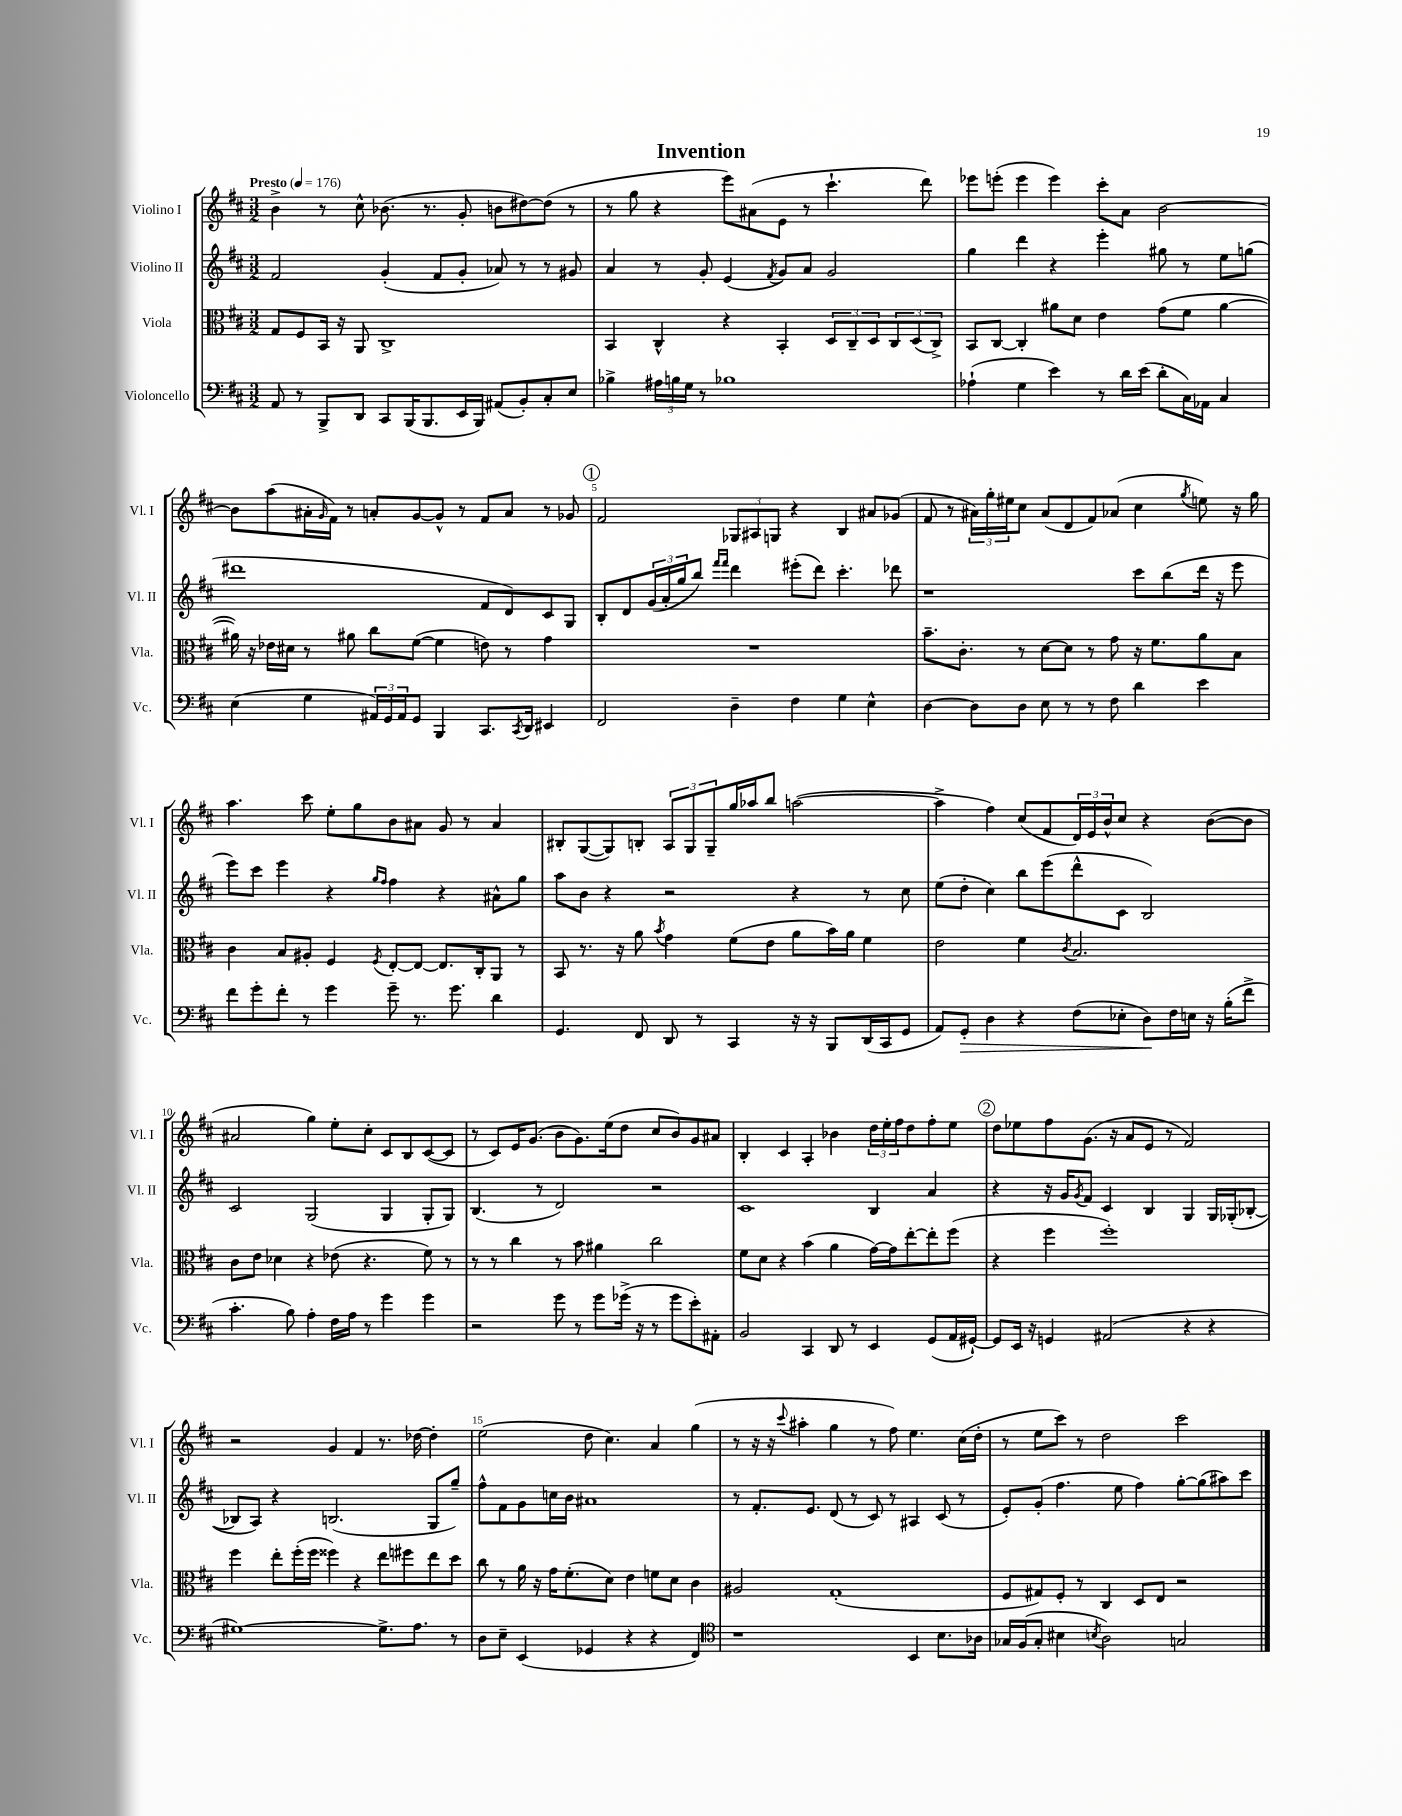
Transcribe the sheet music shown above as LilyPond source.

\header { title = "Invention" }
<<
\new StaffGroup <<
\new Staff = "s0" \with { instrumentName = "Violino I" shortInstrumentName = "Vl. I" } {
    \clef treble \key d \major \numericTimeSignature \time 3/2 \tempo "Presto" 4 = 176
    b'4-> r8 cis''8-^ bes'8.( r8. g'8-. b'8 dis''8~) dis''8( r8 |
    r8 g''8 r4 e'''8) ais'8( e'8 r8 cis'''4.-! d'''8) |
    ees'''8 e'''8-.( e'''4 e'''4) cis'''8-. a'8 b'2~ |
    b'8 a''8( ais'16-. \grace { g'16 } fis'16) r8 a'8-. g'8~ g'8-^ r8 fis'8 a'8 r8 ges'8 |
    \mark \markup { \circle "1" } fis'2 \tuplet 3/2 { ges8 ais8 g8 } r4 b4 ais'8 ges'8( |
    fis'8 r8 \tuplet 3/2 { ais'16) g''16-. eis''16 } cis''8 ais'8( d'8 fis'8) aes'8( cis''4 \acciaccatura { g''8 } e''8) r16 g''16 |
    a''4. cis'''8 e''8-. g''8 b'8 ais'8 g'8 r8 ais'4 |
    bis8-. g8~( g8) b8-. \tuplet 3/2 { a8 g8 g8-- } g''16 aes''16 b''8 a''2~( |
    a''4-> fis''4) cis''8( fis'8 \tuplet 3/2 { d'16) e'16 b'16-^ } cis''8 r4 b'8~( b'8 |
    ais'2 g''4) e''8-. cis''8-. cis'8 b8 cis'8~( cis'8 |
    r8 cis'8) e'16 g'8.( b'8 g'8.) e''16( d''8 cis''8 b'8) g'8 ais'8 |
    b4-. cis'4 a4-. bes'4 \tuplet 3/2 { d''16 e''16-. fis''16 } d''8 fis''8-. e''8 |
    \mark \markup { \circle "2" } d''8 ees''8 fis''8 g'8.( r16 a'8 e'8 r8 fis'2) |
    r2 g'4 fis'4 r8. des''16~ des''4-. |
    e''2( d''8 cis''4.) a'4 g''4( |
    r8 r16 r16 \appoggiatura { cis'''8 } ais''4-. g''4 r8 fis''8) e''4. cis''16( d''16-. |
    r8 e''8 cis'''8) r8 d''2 cis'''2 \bar "|." |
}
\new Staff = "s1" \with { instrumentName = "Violino II" shortInstrumentName = "Vl. II" } {
    \clef treble \key d \major \numericTimeSignature \time 3/2
    fis'2 g'4-.( fis'8 g'8-. aes'8) r8 r8 gis'8 |
    a'4 r8 g'8-. e'4( \acciaccatura { fis'8 } g'8) a'8 g'2 |
    g''4 d'''4 r4 e'''4-. gis''8 r8 e''8 g''8( |
    dis'''1 fis'8 d'8) cis'8 g8 |
    \mark \markup { \circle "1" } b8-. d'8 \tuplet 3/2 { g'16( a'16-. g''16 } b''8) \grace { fis'''16 fis'''16 } d'''4 eis'''8-.( d'''8) cis'''4.-. des'''8 |
    r1 cis'''8 b''8( d'''16 r16 e'''8 |
    e'''8) cis'''8 e'''4 r4 \grace { g''16 fis''16 } fis''4 r4 ais'8-^ g''8 |
    a''8 b'8 r4 r2 r4 r8 cis''8 |
    e''8( d''8-. cis''4) b''8 e'''8( d'''8-^ cis'8 b2) |
    cis'2 g2( g4 g8-. g8) |
    b4.( r8 d'2) r2 |
    cis'1 b4 a'4 |
    \mark \markup { \circle "2" } r4 r16 g'16 \acciaccatura { g'8 } fis'8 cis'4 b4 g4 g16 ges16-.( bes8~-. |
    bes8 a8) r4 b2.( g8 g''8--) |
    fis''8-^ fis'8 g'8 c''16 b'16 ais'1 |
    r8 fis'8.-. e'8. d'8( r8 cis'8) r8 ais4 cis'8( r8 |
    e'8-.) g'8-.( fis''4. e''8 fis''4) g''8~-. g''8( ais''8) cis'''8 \bar "|." |
}
\new Staff = "s2" \with { instrumentName = "Viola" shortInstrumentName = "Vla." } {
    \clef alto \key d \major \numericTimeSignature \time 3/2
    g8 fis8 b,16 r16 a,8 cis1-> |
    b,4 cis4-^ r4 b,4-. \tuplet 3/2 { d8 cis8-- d8 } \tuplet 3/2 { cis8 d8( cis8->) } |
    b,8 cis8~ cis4-. ais'8 d'8 e'4 g'8( fis'8 ais'4~ |
    ais'16) r16 ees'16 dis'16 r8 ais'8 cis''8 fis'8~( fis'4 e'8) r8 g'4 |
    \mark \markup { \circle "1" } R1. |
    b'8.-- cis'8.-. r8 d'8~ d'8 r8 g'8 r16 fis'8. a'8 b8 |
    cis'4 b8 ais8-. fis4 \acciaccatura { fis8 } e8~-. e8~ e8. cis16-. a,8 r8 |
    b,8 r8. r16 a'8 \acciaccatura { b'8 } g'4 fis'8( e'8 a'8 b'16) a'16 fis'4 |
    e'2 fis'4 \acciaccatura { cis'8 } b2. |
    cis'8 e'8 des'4 r4 ees'8( r4. fis'8) r8 |
    r8 r8 cis''4 r8 b'8 ais'4 cis''2 |
    fis'8 d'8 r4 b'4( a'4 g'16~) g'16 e''8~-. e''8-. fis''8( |
    \mark \markup { \circle "2" } r4 fis''4 fis''1-.) |
    fis''4 e''8-. fis''16-.( fis''16 fisis''4) r4 e''8 fis''8 e''8 d''8 |
    cis''8 r8 a'16 r16 g'16 fis'8.-.( d'8) e'4 f'8 d'8 cis'4 |
    ais2 g1-.( |
    fis8 gis8) fis8-. r8 cis4 d8 e8 r2 \bar "|." |
}
\new Staff = "s3" \with { instrumentName = "Violoncello" shortInstrumentName = "Vc." } {
    \clef bass \key d \major \numericTimeSignature \time 3/2
    a,8 r8 b,,8-> d,8 cis,8 b,,16( b,,8. e,16 b,,16) ais,8( b,8-.) cis8-. e8 |
    bes4-> \tuplet 3/2 { ais16 b16 g16 } r8 bes1 |
    aes4-!( g4 e'4) r8 d'16 e'16( d'8-. cis16) aes,16 cis4 |
    e4( g4 \tuplet 3/2 { ais,16) g,16 ais,16 } g,8 b,,4 cis,8. \acciaccatura { cis,8 } d,16 eis,4 |
    \mark \markup { \circle "1" } fis,2 d4-- fis4 g4 e4-^ |
    d4~ d8 d8 e8 r8 r8 fis8 d'4 e'4 |
    fis'8 g'8-. fis'8-. r8 g'4 g'8-- r8. g'8. d'4 |
    g,4. fis,8 d,8 r8 cis,4 r16 r16 b,,8 d,16( cis,16 g,8 |
    a,8) g,8-.\> d4 r4 fis8( ees8-. d8\!) fis16 e16 r16 b16-.( fis'8-> |
    cis'4.-. b8) a4-. fis16 a16 r8 g'4 g'4 |
    r2 g'8 r8 g'8 ges'16->( r16 r8 ges'8 e'8-.) ais,8-. |
    b,2 cis,4 d,8 r8 e,4 g,8( a,16 gis,16~-!) |
    \mark \markup { \circle "2" } gis,8 e,16 r16 g,4 ais,2( r4 r4 |
    gis1~) gis8.-> a8. r8 |
    d8 e8-- e,4( ges,4 r4 r4 fis,4) |
    \clef tenor r1 b,4 b8. aes16 |
    ges16 fis16( ges8-. bis4 \acciaccatura { b8 } a2) g2 \bar "|." |
}
>>
>>
\layout { \context { \Score \override BarNumber.break-visibility = ##(#f #t #t) barNumberVisibility = #(every-nth-bar-number-visible 5) } }
